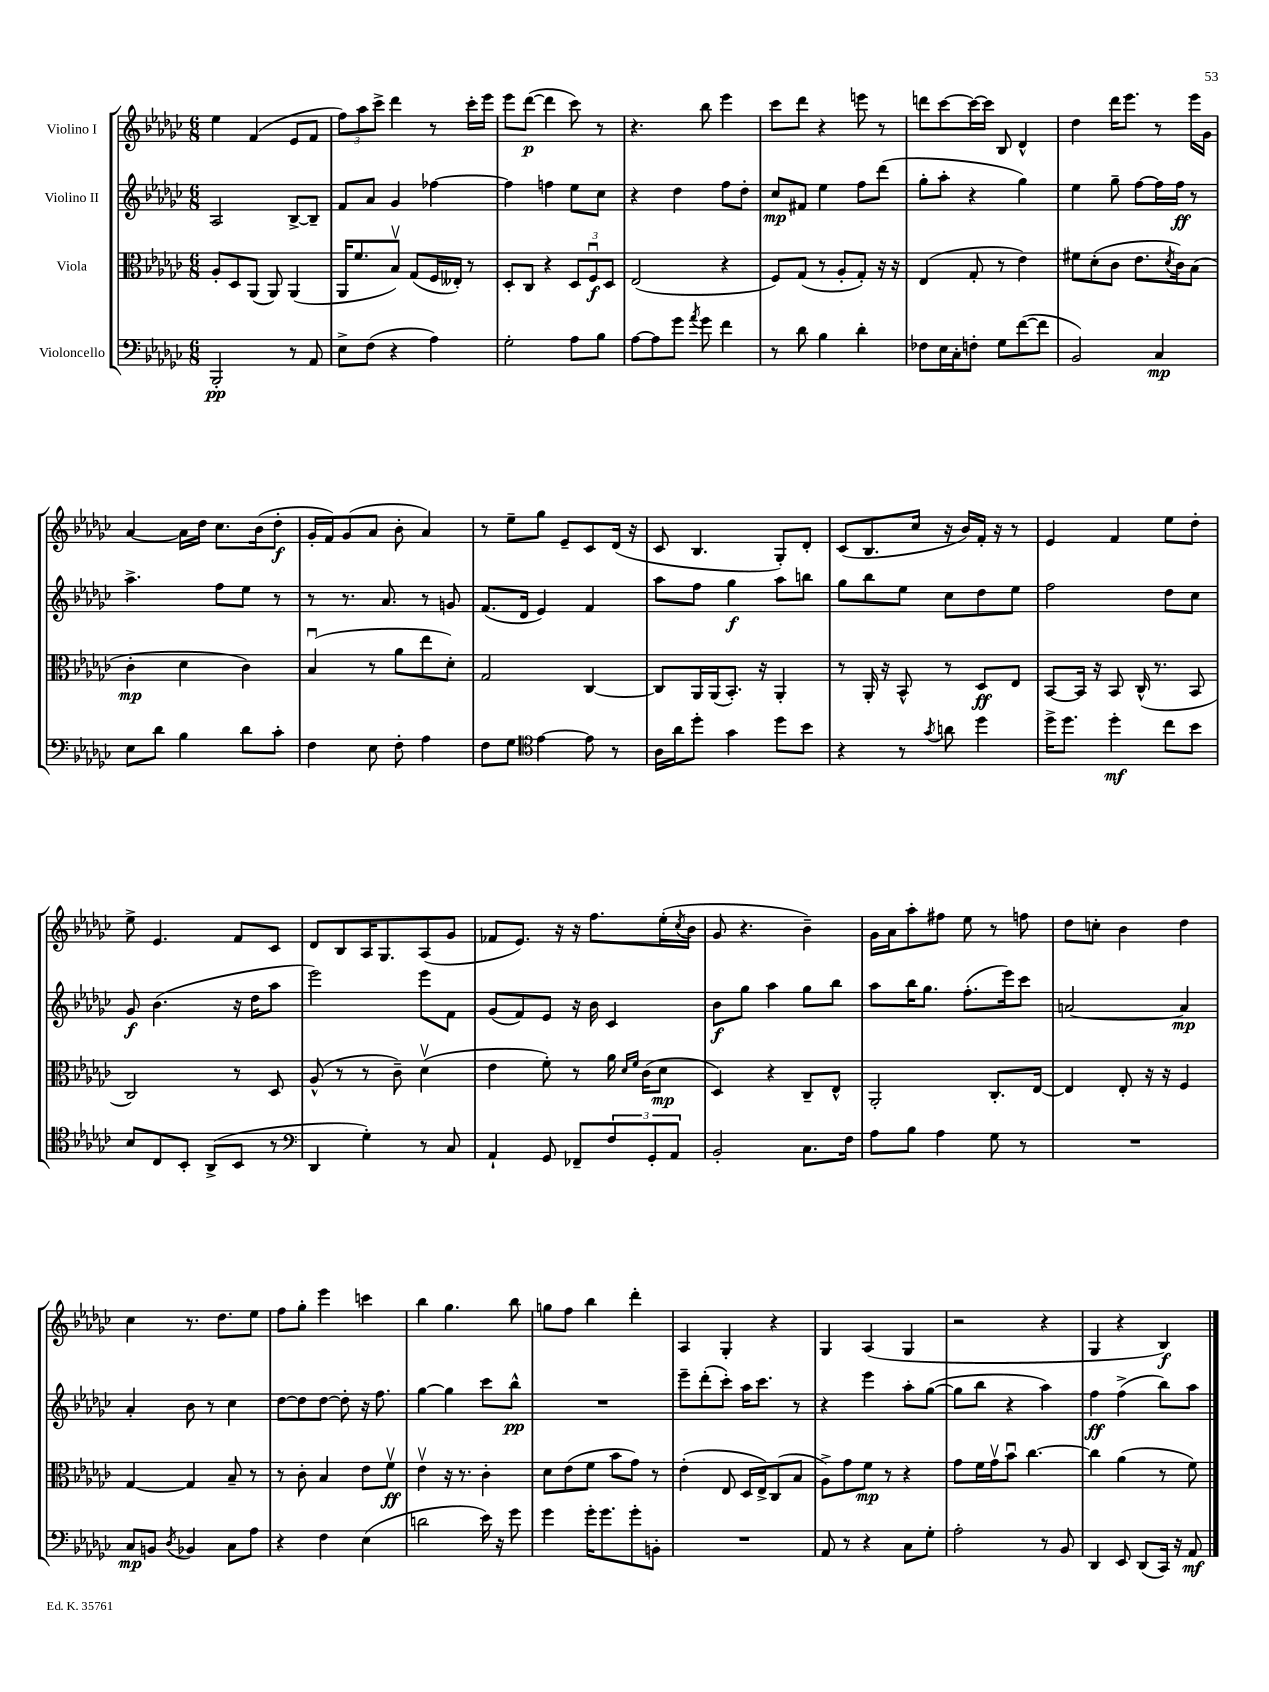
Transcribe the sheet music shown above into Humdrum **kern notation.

**kern	**dynam	**kern	**dynam	**kern	**dynam	**kern	**dynam
*part4	*part4	*part3	*part3	*part2	*part2	*part1	*part1
*staff4	*staff4	*staff3	*staff3	*staff2	*staff2	*staff1	*staff1
*I"Violoncello	*	*I"Viola	*	*I"Violino II	*	*I"Violino I	*
*clefF4	*	*clefC3	*	*clefG2	*	*clefG2	*
*k[b-e-a-d-g-c-]	*	*k[b-e-a-d-g-c-]	*	*k[b-e-a-d-g-c-]	*	*k[b-e-a-d-g-c-]	*
*M6/8	*	*M6/8	*	*M6/8	*	*M6/8	*
=141	=141	=141	=141	=141	=141	=141	=141
2BBB-'/	pp	8A-'/L	.	2A-/	.	4ee-\	.
.	.	8D-/	.	.	.	.	.
.	.	(8AA-/J	.	.	.	(4f/	.
.	.	8AA-/)	.	.	.	.	.
8r	.	(4AA-/	.	[8B-^/L	.	8e-/L	.
8AA-/	.	.	.	8B-~/J]	.	8f/J	.
=142	=142	=142	=142	=142	=142	=142	=142
8E-^\L	.	16AA-/KL	.	8f/L	.	12ff\L)	.
.	.	8.f/	.	.	.	.	.
.	.	.	.	.	.	12aa-\	.
(8F\J	.	.	.	8a-/J	.	.	.
.	.	.	.	.	.	12ccc-^\J	.
4r	.	8B-v/J)	.	4g-/	.	4ddd-\	.
.	.	(8G-/L	.	.	.	.	.
4A-\)	.	16F/L	.	[4ff-X\	.	8r	.
.	.	16E--X'/JJ)	.	.	.	.	.
.	.	8r	.	.	.	16ccc-'\LL	.
.	.	.	.	.	.	16eee-\JJ	.
=143	=143	=143	=143	=143	=143	=143	=143
2G-'\	.	8D-'/L	.	4ff-\]	.	8eee-\L	.
.	.	8C-/J	.	.	.	([8ddd-\J	p
.	.	4r	.	4ffn\	.	4ddd-\]	.
8A-\L	.	12D-/L	.	8ee-\L	.	8ccc-\)	.
.	.	12Fu/	f	.	.	.	.
8B-\J	.	.	.	8cc-\J	.	8r	.
.	.	12D-/J	.	.	.	.	.
=144	=144	=144	=144	=144	=144	=144	=144
[8A-\L	.	(2E-/	.	4r	.	4.r	.
8A-\]	.	.	.	.	.	.	.
8g-\J	.	.	.	4dd-\	.	.	.
8qa-/	.	.	.	.	.	.	.
8g-\	.	.	.	.	.	8bb-\	.
4f\	.	4r	.	8ff\L	.	4eee-\	.
.	.	.	.	8dd-'\J	.	.	.
=145	=145	=145	=145	=145	=145	=145	=145
8r	.	8F/L)	.	8cc-/L	mp	8ccc-\L	.
8d-\	.	(8G-/J	.	8f#X/J	.	8ddd-\J	.
4B-\	.	8r	.	4ee-\	.	4r	.
.	.	8A-'/L	.	.	.	.	.
4d-'\	.	8G-'/J)	.	8ff\L	.	8eeen\	.
.	.	16r	.	(8ddd-\J	.	8r	.
.	.	16r	.	.	.	.	.
=146	=146	=146	=146	=146	=146	=146	=146
8F-X\L	.	(4E-/	.	8gg-'\L	.	8dddn\L	.
16E-\L	.	.	.	8aa-'\J	.	[8ccc-\	.
16C-'\J	.	.	.	.	.	.	.
8Fn'\J	.	8G-'/	.	4r	.	16ccc-\L_	.
.	.	.	.	.	.	16ccc-\JJ]	.
8G-\L	.	8r	.	.	.	8B-/	.
([8f\	.	4e-\)	.	4gg-\)	.	4d-^^/	.
8f\J]	.	.	.	.	.	.	.
=147	=147	=147	=147	=147	=147	=147	=147
2BB-/)	.	8f#X\L	.	4ee-\	.	4dd-\	.
.	.	(8d-'\	.	.	.	.	.
.	.	8c-\J	.	8gg-~\	.	16ddd-\KL	.
.	.	.	.	.	.	8.eee-\J	.
.	.	8.e-\L	.	[8ff\L	.	.	.
4C-/	mp	.	.	16ff\L]	.	8r	.
.	.	8qd-/	.	.	.	.	.
.	.	16c-\k)	.	16ff\JJ	ff	.	.
.	.	(8B-\J	.	8r	.	16eee-\LL	.
.	.	.	.	.	.	16g-\JJ	.
!!LO:LB:g=z
=148	=148	=148	=148	=148	=148	=148	=148
8E-\L	.	4c-'\	mp	4.aa-^\	.	[4a-/	.
8d-\J	.	.	.	.	.	.	.
4B-\	.	4d-\	.	.	.	16a-\LL]	.
.	.	.	.	.	.	16dd-\JJ	.
.	.	.	.	8ff\L	.	8.cc-\L	.
8d-\L	.	4c-\)	.	8ee-\J	.	.	.
.	.	.	.	.	.	(16b-\k	.
8c-'\J	.	.	.	8r	.	8dd-'\J	f
=149	=149	=149	=149	=149	=149	=149	=149
4F\	.	(4B-u/	.	8r	.	16g-'/LL	.
.	.	.	.	.	.	16f/J)	.
.	.	.	.	8.r	.	(8g-/	.
8E-\	.	8r	.	.	.	8a-/J	.
.	.	.	.	8.a-/	.	.	.
8F'\	.	8a-\L	.	.	.	8b-'\	.
4A-\	.	8ee-\	.	8r	.	4a-/)	.
.	.	8d-'\J)	.	8gn/	.	.	.
=150	=150	=150	=150	=150	=150	=150	=150
8F\L	.	2G-/	.	(8.f/L	.	8r	.
8G-\J	.	.	.	.	.	8ee-~\L	.
.	.	.	.	16d-/Jk	.	.	.
*clefC4	*	*	*	*	*	*	*
[4e-\	.	.	.	4e-/)	.	8gg-\J	.
.	.	.	.	.	.	8e-~/L	.
8e-\]	.	[4C-/	.	4f/	.	8c-/	.
8r	.	.	.	.	.	(16d-/Jk	.
.	.	.	.	.	.	16r	.
=151	=151	=151	=151	=151	=151	=151	=151
16A-\LL	.	8C-/L]	.	8aa-\L	.	8c-/	.
16a-\J	.	.	.	.	.	.	.
8dd-'\J	.	16AA-/L	.	8ff\J	.	4.B-/	.
.	.	(16AA-/J	.	.	.	.	.
4g-\	.	8.BB-'/J)	.	4gg-\	f	.	.
.	.	16r	.	.	.	.	.
8dd-\L	.	4AA-'/	.	8aa-\L	.	8G-'/L)	.
8b-\J	.	.	.	8bbn\J	.	8d-'/J	.
=152	=152	=152	=152	=152	=152	=152	=152
4r	.	8r	.	8gg-\L	.	(8c-/L	.
.	.	16AA-'/	.	8bb-\	.	8.B-/	.
.	.	16r	.	.	.	.	.
8r	.	8BB-^^/	.	8ee-\J	.	.	.
.	.	.	.	.	.	16cc-/Jk	.
8qg-/	.	.	.	.	.	.	.
8an\	.	8r	.	8cc-\L	.	16r	.
.	.	.	.	.	.	16b-/LL)	.
4dd-\	.	8D-/L	ff	8dd-\	.	16f'/JJ	.
.	.	.	.	.	.	16r	.
.	.	8E-/J	.	8ee-\J	.	8r	.
=153	=153	=153	=153	=153	=153	=153	=153
16dd-^\KL	.	[8BB-/L	.	2ff\	.	4e-/	.
8.dd-\J	.	.	.	.	.	.	.
.	.	16BB-/Jk]	.	.	.	.	.
.	.	16r	.	.	.	.	.
4dd-'\	mf	8BB-/	.	.	.	4f/	.
.	.	(16C-^^/	.	.	.	.	.
.	.	8.r	.	.	.	.	.
8cc-\L	.	.	.	8dd-\L	.	8ee-\L	.
8b-\J	.	8BB-/	.	8cc-\J	.	8dd-'\J	.
!!LO:LB:g=z
=154	=154	=154	=154	=154	=154	=154	=154
8B-/L	.	2C-/)	.	8g-/	f	8ee-^\	.
8C-/	.	.	.	(4.b-\	.	4.e-/	.
8BB-'/J	.	.	.	.	.	.	.
(8AA-^/L	.	.	.	.	.	.	.
8BB-/J	.	8r	.	16r	.	8f/L	.
.	.	.	.	16dd-\KL	.	.	.
8r	.	8D-/	.	8aa-\J	.	8c-/J	.
=155	=155	=155	=155	=155	=155	=155	=155
*clefF4	*	*	*	*	*	*	*
4DD-/	.	(8A-^^/	.	2eee-\)	.	8d-/L	.
.	.	8r	.	.	.	8B-/	.
4G-'\)	.	8r	.	.	.	16A-/K	.
.	.	.	.	.	.	8.G-/	.
.	.	8c-~\)	.	.	.	.	.
8r	.	(4d-v\	.	8eee-\L	.	(8A-/	.
8C-/	.	.	.	8f\J	.	8g-/J	.
=156	=156	=156	=156	=156	=156	=156	=156
4AA-`/	.	4e-\	.	(8g-/L	.	8f-X/L	.
.	.	.	.	8f/)	.	8.e-/J)	.
8GG-/	.	8f'\)	.	8e-/J	.	.	.
.	.	.	.	.	.	16r	.
8FF-X~/L	.	8r	.	16r	.	16r	.
.	.	.	.	16b-\	.	8.ff\L	.
12F/	.	16a-\	.	4c-/	.	.	.
.	.	16qqd-/LL	.	.	.	.	.
.	.	16qqf/JJ	.	.	.	.	.
.	.	(16c-\KL	.	.	.	.	.
12GG-'/	.	.	.	.	.	.	.
.	.	8d-\J	mp	.	.	(16ee-'\L	.
12AA-/J	.	.	.	.	.	.	.
.	.	.	.	.	.	8qcc-/	.
.	.	.	.	.	.	16b-\JJ	.
=157	=157	=157	=157	=157	=157	=157	=157
2BB-'/	.	4D-/)	.	8b-\L	f	8g-/	.
.	.	.	.	8gg-\J	.	4.r	.
.	.	4r	.	4aa-\	.	.	.
8.C-\L	.	8C-~/L	.	8gg-\L	.	4b-~\)	.
.	.	8E-^^/J	.	8bb-\J	.	.	.
16F\Jk	.	.	.	.	.	.	.
=158	=158	=158	=158	=158	=158	=158	=158
8A-\L	.	2AA-'/	.	8aa-\L	.	16g-\LL	.
.	.	.	.	.	.	16a-\J	.
8B-\J	.	.	.	16bb-\K	.	8aa-'\	.
.	.	.	.	8.gg-\J	.	.	.
4A-\	.	.	.	.	.	8ff#X\J	.
.	.	.	.	(8.ff'\L	.	8ee-\	.
8G-\	.	8.C-'/L	.	.	.	8r	.
.	.	.	.	16eee-\k)	.	.	.
8r	.	.	.	8ccc-\J	.	8ffn\	.
.	.	[16E-/Jk	.	.	.	.	.
=159	=159	=159	=159	=159	=159	=159	=159
2.r	.	4E-/]	.	[2an/	.	8dd-\L	.
.	.	.	.	.	.	8ccn'\J	.
.	.	8E-'/	.	.	.	4b-\	.
.	.	16r	.	.	.	.	.
.	.	16r	.	.	.	.	.
.	.	4F/	.	4a/]	mp	4dd-\	.
!!LO:LB:g=z
=160	=160	=160	=160	=160	=160	=160	=160
8C-/L	mp	[4G-/	.	4a-'/	.	4cc-\	.
8BBn/J	.	.	.	.	.	.	.
8qD-/	.	.	.	.	.	.	.
4BB-X/	.	4G-/]	.	8b-\	.	8.r	.
.	.	.	.	8r	.	.	.
.	.	.	.	.	.	8.dd-\L	.
8C-\L	.	8B-~/	.	4cc-\	.	.	.
8A-\J	.	8r	.	.	.	8ee-\J	.
=161	=161	=161	=161	=161	=161	=161	=161
4r	.	8r	.	[8dd-\L	.	8ff\L	.
.	.	8c-'\	.	8dd-\]	.	8gg-'\J	.
4F\	.	4B-/	.	[8dd-\J	.	4eee-\	.
.	.	.	.	8dd-'\]	.	.	.
(4E-\	.	8e-\L	.	16r	.	4cccn\	.
.	.	.	.	8.ff\	.	.	.
.	.	8fv\J	ff	.	.	.	.
=162	=162	=162	=162	=162	=162	=162	=162
2dn\	.	4e-v\	.	[4gg-\	.	4bb-\	.
.	.	16r	.	4gg-\]	.	4.gg-\	.
.	.	8.r	.	.	.	.	.
16e-\)	.	4c-'\	.	8ccc-\L	.	.	.
16r	.	.	.	.	.	.	.
8g-\	.	.	.	8bb-^^\J	pp	8bb-\	.
=163	=163	=163	=163	=163	=163	=163	=163
4g-\	.	8d-\L	.	2.r	.	8ggn\L	.
.	.	(8e-\	.	.	.	8ff\J	.
16g-'\KL	.	8f\J	.	.	.	4bb-\	.
8.g-\	.	.	.	.	.	.	.
.	.	8b-\L	.	.	.	.	.
8g-'\	.	8g-\J)	.	.	.	4ddd-'\	.
8BBn'\J	.	8r	.	.	.	.	.
=164	=164	=164	=164	=164	=164	=164	=164
2.r	.	(4e-'\	.	8eee-~\L	.	4A-/	.
.	.	.	.	(8ddd-'\	.	.	.
.	.	8E-/	.	8ccc-'\J)	.	4G-'/	.
.	.	16D-/LL	.	16aa-\KL	.	.	.
.	.	16E-^/J)	.	8.ccc-\J	.	.	.
.	.	(8C-/	.	.	.	4r	.
.	.	8B-/J	.	8r	.	.	.
=165	=165	=165	=165	=165	=165	=165	=165
8AA-/	.	8A-^\L)	.	4r	.	4G-/	.
8r	.	8g-\	.	.	.	.	.
4r	.	8f\J	mp	4eee-\	.	(4A-/	.
.	.	8r	.	.	.	.	.
8C-\L	.	4r	.	8aa-'\L	.	4G-/	.
8G-'\J	.	.	.	([8gg-\J	.	.	.
=166	=166	=166	=166	=166	=166	=166	=166
2A-'\	.	8g-\L	.	8gg-\L]	.	2r	.
.	.	16f\L	.	8bb-\J	.	.	.
.	.	16g-v\J	.	.	.	.	.
.	.	8b-u\J	.	4r	.	.	.
.	.	[4.cc-\	.	.	.	.	.
8r	.	.	.	4aa-\)	.	4r	.
8BB-/	.	.	.	.	.	.	.
=167	=167	=167	=167	=167	=167	=167	=167
4DD-/	.	4cc-\]	.	4ff\	ff	4G-/	.
8EE-/	.	(4a-\	.	(4ff^\	.	4r	.
(8DD-/L	.	.	.	.	.	.	.
16CC-/Jk)	.	8r	.	8bb-\L)	.	4B-/)	f
16r	.	.	.	.	.	.	.
8AA-/	mf	8f\)	.	8aa-\J	.	.	.
==	==	==	==	==	==	==	==
*-	*-	*-	*-	*-	*-	*-	*-
